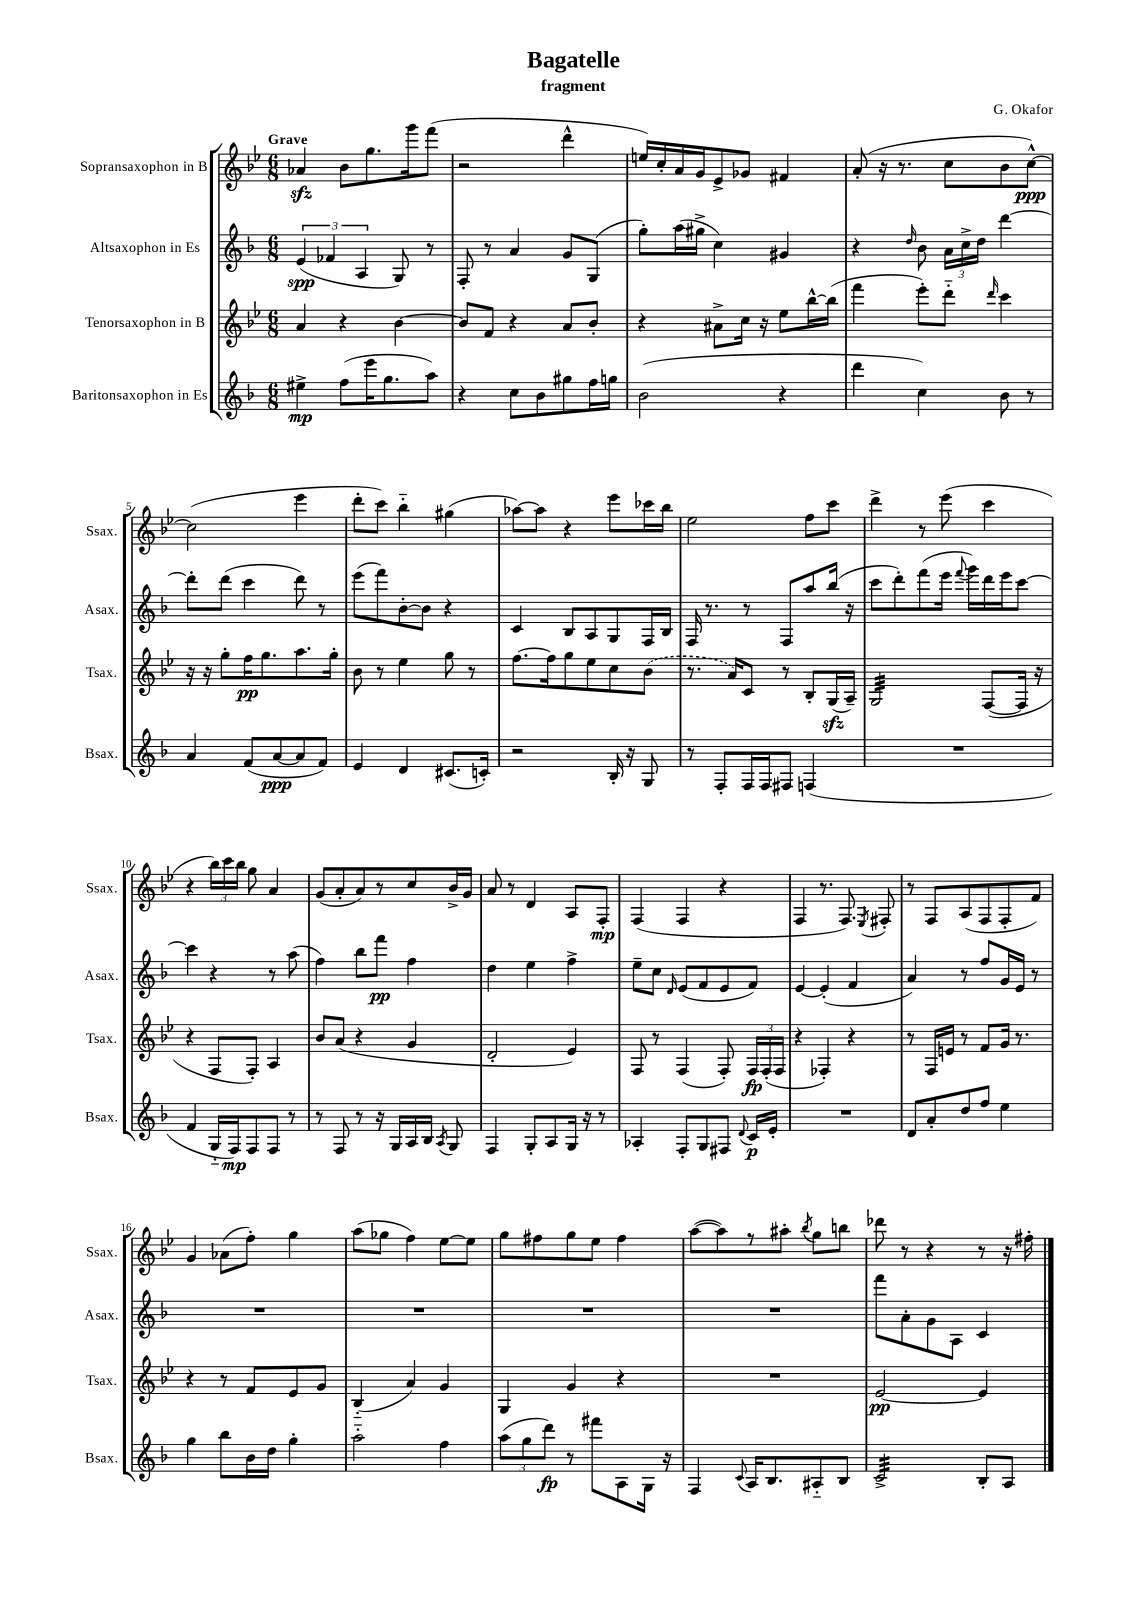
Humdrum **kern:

**kern	**kern	**kern	**kern
*staff4	*staff3	*staff2	*staff1
*clefG2	*clefG2	*clefG2	*clefG2
*k[b-]	*k[b-e-]	*k[b-]	*k[b-e-]
*M6/8	*M6/8	*M6/8	*M6/8
4ee#^	4a	(6e	4a-
.	.	6f-	.
(8ff	4r	.	8b-
.	.	6A	.
16eee	.	.	8.gg
8.gg	.	.	.
.	[4b-	8G)	.
.	.	.	16ggg
8aa)	.	8r	(8fff
=	=	=	=
4r	8b-]	8F'	2r
.	8f	8r	.
8cc	4r	4a	.
8b-	.	.	.
8gg#	8a	8g	4ddd^^
16ff	8b-'	(8G	.
16gg	.	.	.
=	=	=	=
(2b-	4r	8gg')	16ee)
.	.	.	16cc'
.	.	(16aa	16a
.	.	16gg#^	16g
.	8a#^	4cc)	8e-^
.	16cc	.	8g-
.	16r	.	.
4r	8ee-	4g#	4f#
.	[16bb-^^	.	.
.	(16bb-]	.	.
=	=	=	=
4ddd	4fff	4r	(8a'
.	.	.	16r
.	.	.	8.r
.	.	16qqdd	.
4cc)	8eee-')	8b-	.
.	8ddd'~	24a	8cc
.	.	24cc^	.
.	.	24dd	.
.	16qqddd	.	.
8b-	4ccc	[4ddd	8b-
8r	.	.	[8cc^^)
=	=	=	=
4a	16r	8ddd']	(2cc]
.	16r	.	.
.	8gg'	(8ddd	.
(8f	16ff	4ccc	.
.	8.gg	.	.
[8a	.	.	.
8a]	8.aa	8ddd)	4eee-
8f)	.	8r	.
.	16gg'	.	.
=	=	=	=
4e	8b-	(8eee	8ddd'
.	8r	8fff)	8ccc)
4d	4ee-	[8b-'	4bb-'~
.	.	8b-]	.
(8.c#	8gg	4r	(4gg#
.	8r	.	.
16c')	.	.	.
=	=	=	=
2r	[8.ff	4c	[8aa-)
.	.	.	8aa-]
.	16ff]	.	.
.	8gg	8B-	4r
.	8ee-	8A	.
16B-'	8cc	8G	8eee-
16r	.	.	.
8G	(8b-	16F	16ccc-
.	.	16B-	16bb-
=	=	=	=
8r	8.r	16F	2ee-
.	.	8.r	.
8F'	.	.	.
.	16a)	.	.
16F	8c	8r	.
16F	.	.	.
8F#	8r	8F	.
(4F	8B-'	8aa	8ff
.	(16G	(16bb-	8ccc
.	16A~)	16r	.
=	=	=	=
2.r	2G	8ccc	4ddd^
.	.	8ddd')	.
.	.	(8fff	8r
.	.	16eee	(8eee-
.	.	8qqfff	.
.	.	16ggg)	.
.	([8F	16ddd	4ccc
.	.	16eee	.
.	16F]	[8ccc	.
.	16r	.	.
=	=	=	=
4f	4r	4ccc]	4r
16G'~	8F	4r	24bb-)
.	.	.	24ccc
16F)	.	.	.
.	.	.	24bb-
8F	8F')	.	8gg
8F	4A	8r	4a
8r	.	(8aa	.
=	=	=	=
8r	8b-	4ff)	(8g
8F	(8a	.	8a'
8r	4r	8bb-	8a)
16r	.	8fff	8r
16G	.	.	.
16A	4g	4ff	8cc
16B-	.	.	.
8qA	.	.	.
8G	.	.	16b-^
.	.	.	16g
=	=	=	=
4F	2d'	4dd	8a
.	.	.	8r
8G'	.	4ee	4d
8A	.	.	.
16G	4e-)	4ff^	8A
16r	.	.	.
8r	.	.	8F'
=	=	=	=
4A-'	8F	8ee~	(4F
.	8r	8cc	.
.	.	16qqd	.
8F'	(4F	(8e	4F
8G	.	8f	.
8F#	8F')	8e	4r
8qqd	.	.	.
16c	24F	8f)	.
.	(24F'	.	.
16e'	.	.	.
.	24F	.	.
=	=	=	=
2.r	4r	[4e	4F
.	4F-')	(4e']	8.r
.	.	.	8.F)
.	4r	4f	.
.	.	.	8qE-
.	.	.	8F#'
=	=	=	=
8d	8r	4a)	8r
8a'	16F	.	8F
.	16e	.	.
8dd	8r	8r	(8A
8ff	8f	8ff	8F
4ee	16g	16g	8F'
.	8.r	16e	.
.	.	8r	8f)
=	=	=	=
4gg	4r	2.r	4g
8bb-	8r	.	(8a-
16b-	8f	.	8ff')
16dd	.	.	.
4gg'	8e-	.	4gg
.	8g	.	.
=	=	=	=
2aa'~	(4B-'~	2.r	(8aa
.	.	.	8gg-
.	4a)	.	4ff)
4ff	4g	.	[8ee-
.	.	.	8ee-]
=	=	=	=
(12aa	4G	2.r	8gg
12gg	.	.	.
.	.	.	8ff#
12ddd)	.	.	.
8r	4g	.	8gg
8fff#	.	.	8ee-
8A	4r	.	4ff#
16G	.	.	.
16r	.	.	.
=	=	=	=
4F	2.r	2.r	([8aa
.	.	.	8aa])
8qqc	.	.	.
16A	.	.	8r
8.B-	.	.	.
.	.	.	8aa#'
.	.	.	8qbb-
8A#'~	.	.	8gg
8B-	.	.	8bb
=	=	=	=
2c^	[2e-	8fff	8ddd-
.	.	8a'	8r
.	.	8g	4r
.	.	8A	.
8B-'	4e-]	4c	8r
8A	.	.	16r
.	.	.	16ff#'
==	==	==	==
*-	*-	*-	*-
